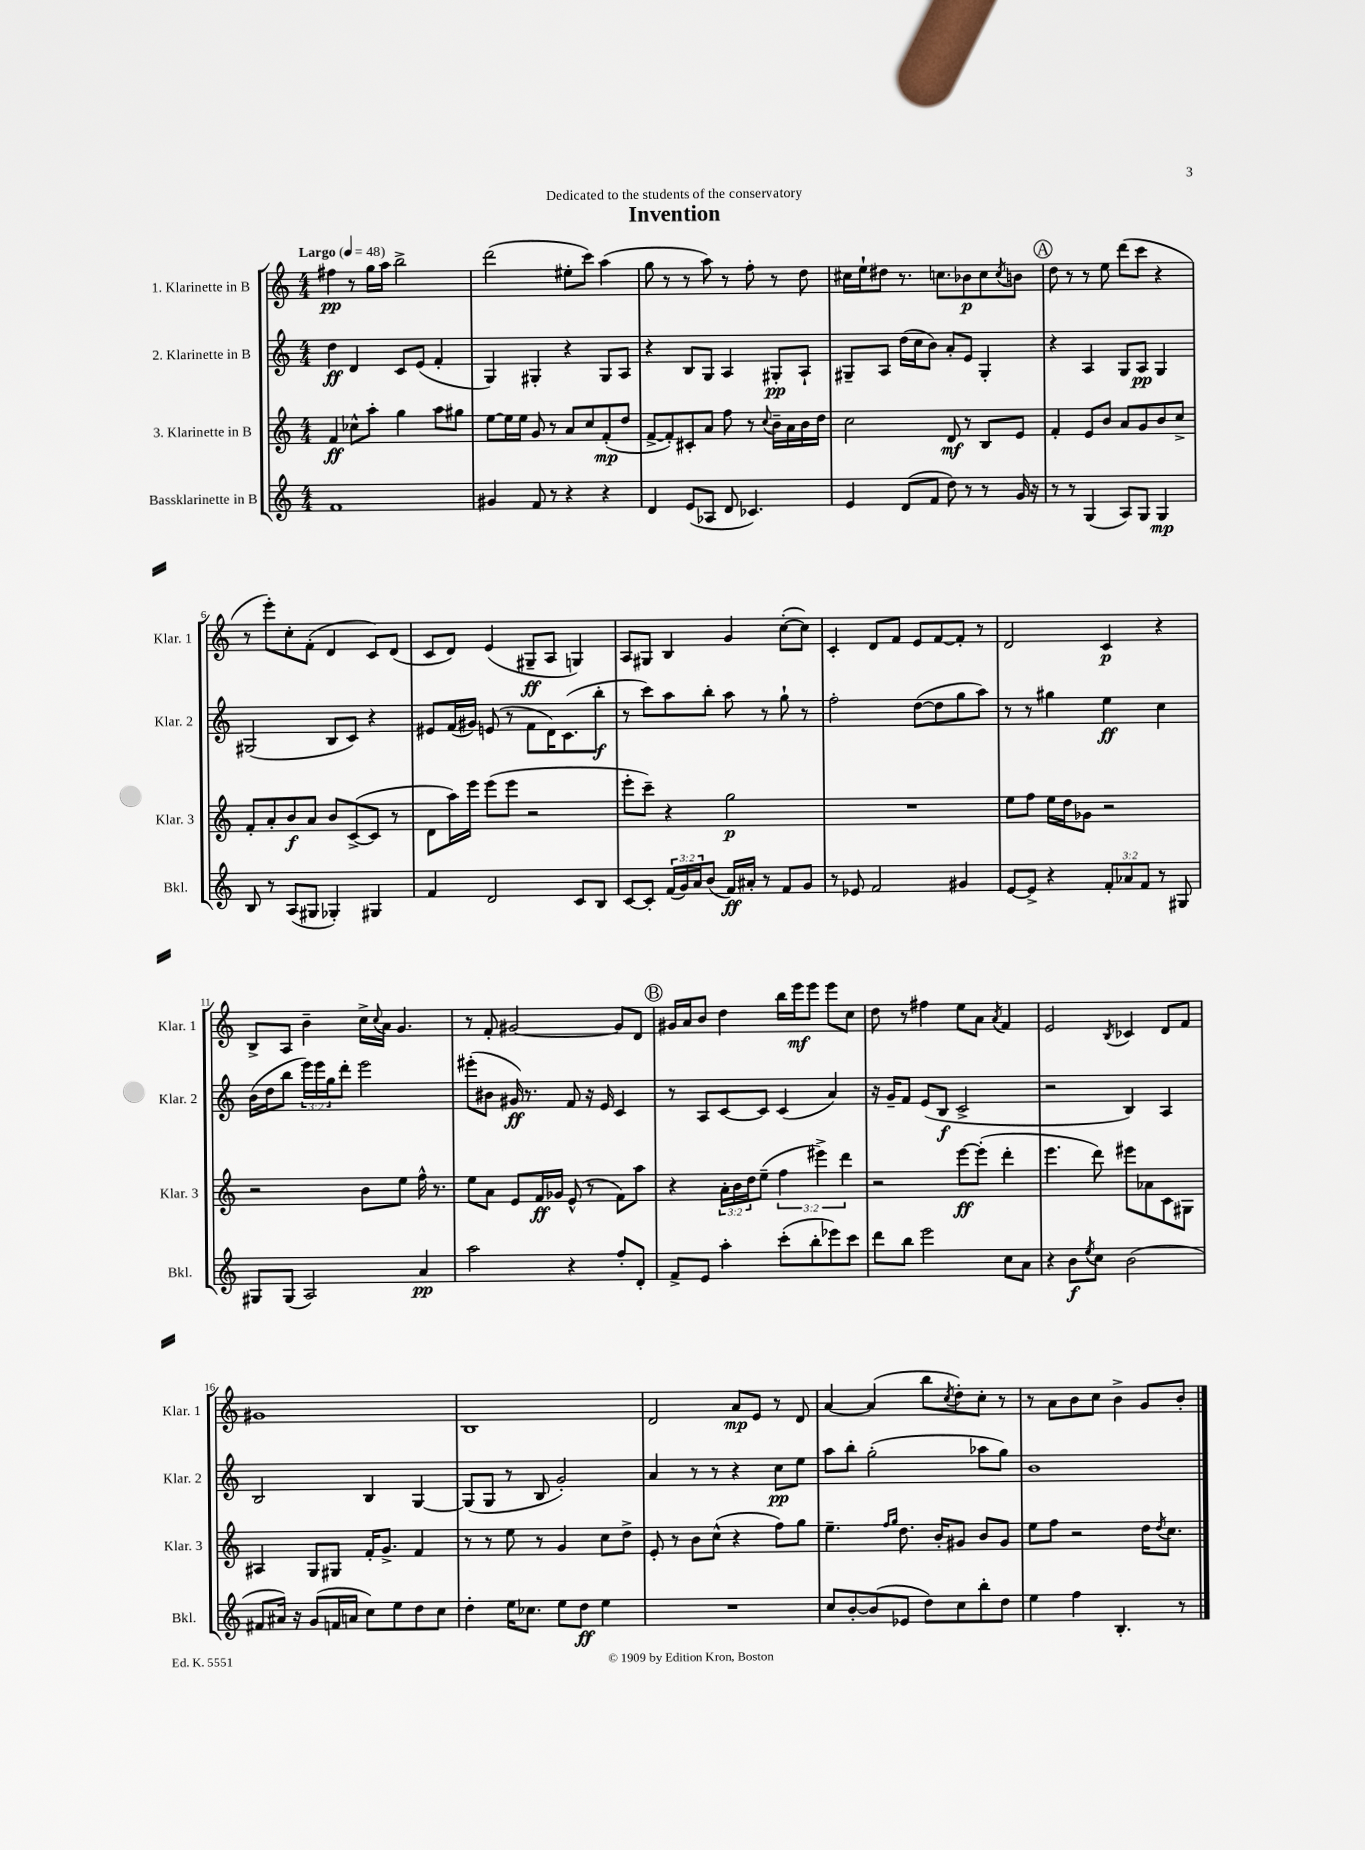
\header { title = "Invention" dedication = "Dedicated to the students of the conservatory" }
<<
\new StaffGroup <<
\new Staff = "s0" \with { instrumentName = "1. Klarinette in B" shortInstrumentName = "Klar. 1" } {
    \clef treble \key c \major \numericTimeSignature \time 4/4 \tempo "Largo" 4 = 48
    fis''4\pp r8 g''16 a''16 b''2-> |
    d'''2( eis''8-. c'''8) a''4( |
    g''8 r8 r8 a''8) r8 f''8-. r8 d''8 |
    cis''16 e''16-! dis''8 r8. c''8. bes'8\p c''8 \acciaccatura { c''8 } b'8 |
    \mark \markup { \circle "A" } d''8 r8 r8 e''8 d'''8( c'''8 r4 |
    r8 e'''8-.) c''8-. f'8-.( d'4 c'8) d'8( |
    c'8 d'8) e'4( gis8--\ff a8 g4) |
    a8 gis8 b4 g'4 c''8~-.( c''8) |
    c'4-. d'8 f'8 e'8 f'8~ f'8-. r8 |
    d'2 c'4\p r4 |
    b8-> a8 b'4-- c''16-> \appoggiatura { c''8 } a'16 g'4. |
    r8 f'8-. gis'2~ gis'8 d'8 |
    \mark \markup { \circle "B" } gis'16 a'16 b'8 d''4 b''16 e'''16\mf e'''8 e'''8 c''8 |
    d''8 r8 fis''4 e''8 a'8 \acciaccatura { a'8 } f'4 |
    e'2 \acciaccatura { b8 } ces'4 d'8 f'8 |
    gis'1 |
    b1 |
    d'2 a'8\mp e'8 r8 d'8 |
    a'4~ a'4( b''8 \acciaccatura { c''8 } d''8-.) c''8-. r8 |
    r8 a'8 b'8 c''8 b'4-> g'8 b'8-. \bar "|." |
}
\new Staff = "s1" \with { instrumentName = "2. Klarinette in B" shortInstrumentName = "Klar. 2" } {
    \clef treble \key c \major \numericTimeSignature \time 4/4 \override Staff.TupletNumber.text = #tuplet-number::calc-fraction-text
    d''4\ff d'4 c'8 e'8( f'4-. |
    g4) gis4-. r4 gis8 a8 |
    r4 b8 g8 a4 gis8-.\pp a8-! |
    gis8-- a8 d''16( c''16 b'8) a'8-. e'8 gis4-. |
    \mark \markup { \circle "A" } r4 a4 g8 a8\pp g4 |
    gis2( b8 c'8) r4 |
    eis'8 f'16( gis'16) e'8( r8 f'8 d'16) c'8.( b''8-.\f |
    r8 c'''8) a''8 b''8-. a''8 r8 g''8-! r8 |
    f''2-. d''8~( d''8 g''8 a''8) |
    r8 r8 gis''4 e''4\ff c''4 |
    b'16( d''16 b''8 \tuplet 3/2 { e'''16) e'''16 g''16 } d'''8-. e'''2 |
    eis'''8-.( bis'8 gis'16\ff) r8. f'8 r16 e'16 c'4 |
    \mark \markup { \circle "B" } r8 a8 c'8~ c'8 c'4( a'4) |
    r16 g'16-- f'8 e'8( b8\f c'2-> |
    r2 b4) a4 |
    b2 b4 g4~ |
    g8( g8 r8 b8 g'2-.) |
    a'4 r8 r8 r4 c''8\pp e''8 |
    a''8 b''8-. g''2-.( aes''8 g''8) |
    b'1 \bar "|." |
}
\new Staff = "s2" \with { instrumentName = "3. Klarinette in B" shortInstrumentName = "Klar. 3" } {
    \clef treble \key c \major \numericTimeSignature \time 4/4 \override Staff.TupletNumber.text = #tuplet-number::calc-fraction-text
    f'4\ff ces''8-^ a''8-. g''4 a''8 gis''8 |
    e''8~ e''16 e''16 g'8 r8 a'8 c''8 f'8-.\mp( d''8 |
    f'8~-> f'8-.) cis'8-. a'8 f''8 r8 \appoggiatura { c''8 } b'16-- a'16 b'16 d''16 |
    c''2 d'8\mf r8 b8 e'8 |
    \mark \markup { \circle "A" } f'4-. e'8 b'8 a'8 g'8 b'8 c''8-> |
    f'8-. a'8-. b'8\f a'8 b'8 c'8~->( c'8 r8 |
    d'8 a''16) e'''16 e'''8( e'''8 r2 |
    e'''8-. c'''8--) r4 g''2\p |
    R1 |
    e''8 f''8 e''16 d''16 ges'8 r2 |
    r2 b'8 e''8 f''16-^ r8. |
    e''8 a'8 e'8 f'16\ff ges'16 e'8-^( r8 f'8) a''8 |
    \mark \markup { \circle "B" } r4 \tuplet 3/2 { a'16-. b'16 d''16 } e''8--( \tuplet 3/2 { f''4 eis'''4->) d'''4 } |
    r2 e'''8~\ff e'''8-.( d'''4-. |
    e'''4. d'''8) eis'''8 aes'8 c'8 gis8 |
    ais4 g8 gis8 f'16-. g'8.-> f'4 |
    r8 r8 e''8 r8 g'4 c''8 d''8-> |
    e'8-. r8 b'8 c''8-^( r4 f''8) g''8 |
    e''4.-- \grace { f''16 g''16 } d''8. b'16-. gis'8 b'8 gis'8 |
    e''8 f''8 r2 d''16 \acciaccatura { d''8 } c''8. \bar "|." |
}
\new Staff = "s3" \with { instrumentName = "Bassklarinette in B" shortInstrumentName = "Bkl." } {
    \clef treble \key c \major \numericTimeSignature \time 4/4 \override Staff.TupletNumber.text = #tuplet-number::calc-fraction-text
    f'1 |
    gis'4 f'8 r8 r4 r4 |
    d'4 e'8( aes8 d'8 ces'4.) |
    e'4 d'8( f'8 d''8) r8 r8 g'16 r16 |
    \mark \markup { \circle "A" } r8 r8 g4( a8) g8 g4\mp |
    b8 r8 a8( gis8 ges4-.) gis4 |
    f'4 d'2 c'8 b8 |
    c'8~ c'8-. \tuplet 3/2 { f'16( g'16) a'16 } b'8( f'16\ff) ais'16-. r8 f'8 g'8 |
    r8 ees'8 f'2 gis'4 |
    e'8~ e'8-> r4 \tuplet 3/2 { f'8-. aes'8 f'8 } r8 gis8 |
    gis8 gis8( a2) a'4\pp |
    a''2 r4 f''8-. d'8-. |
    \mark \markup { \circle "B" } f'8-> e'8 a''4-. c'''8-.( b''8-. ees'''8) c'''8 |
    d'''8 b''8 e'''2 c''8 a'8 |
    r4 b'8\f \acciaccatura { e''8 } c''8 b'2( |
    fis'8 ais'16) r16 g'8( f'16 a'16 c''8) e''8 d''8 c''8 |
    d''4-. e''16 ces''8. e''8 d''8\ff e''4 |
    R1 |
    c''8 b'8~-. b'8( ees'8 d''8) c''8 b''8-. d''8 |
    e''4 f''4 b4.-. r8 \bar "|." |
}
>>
>>
